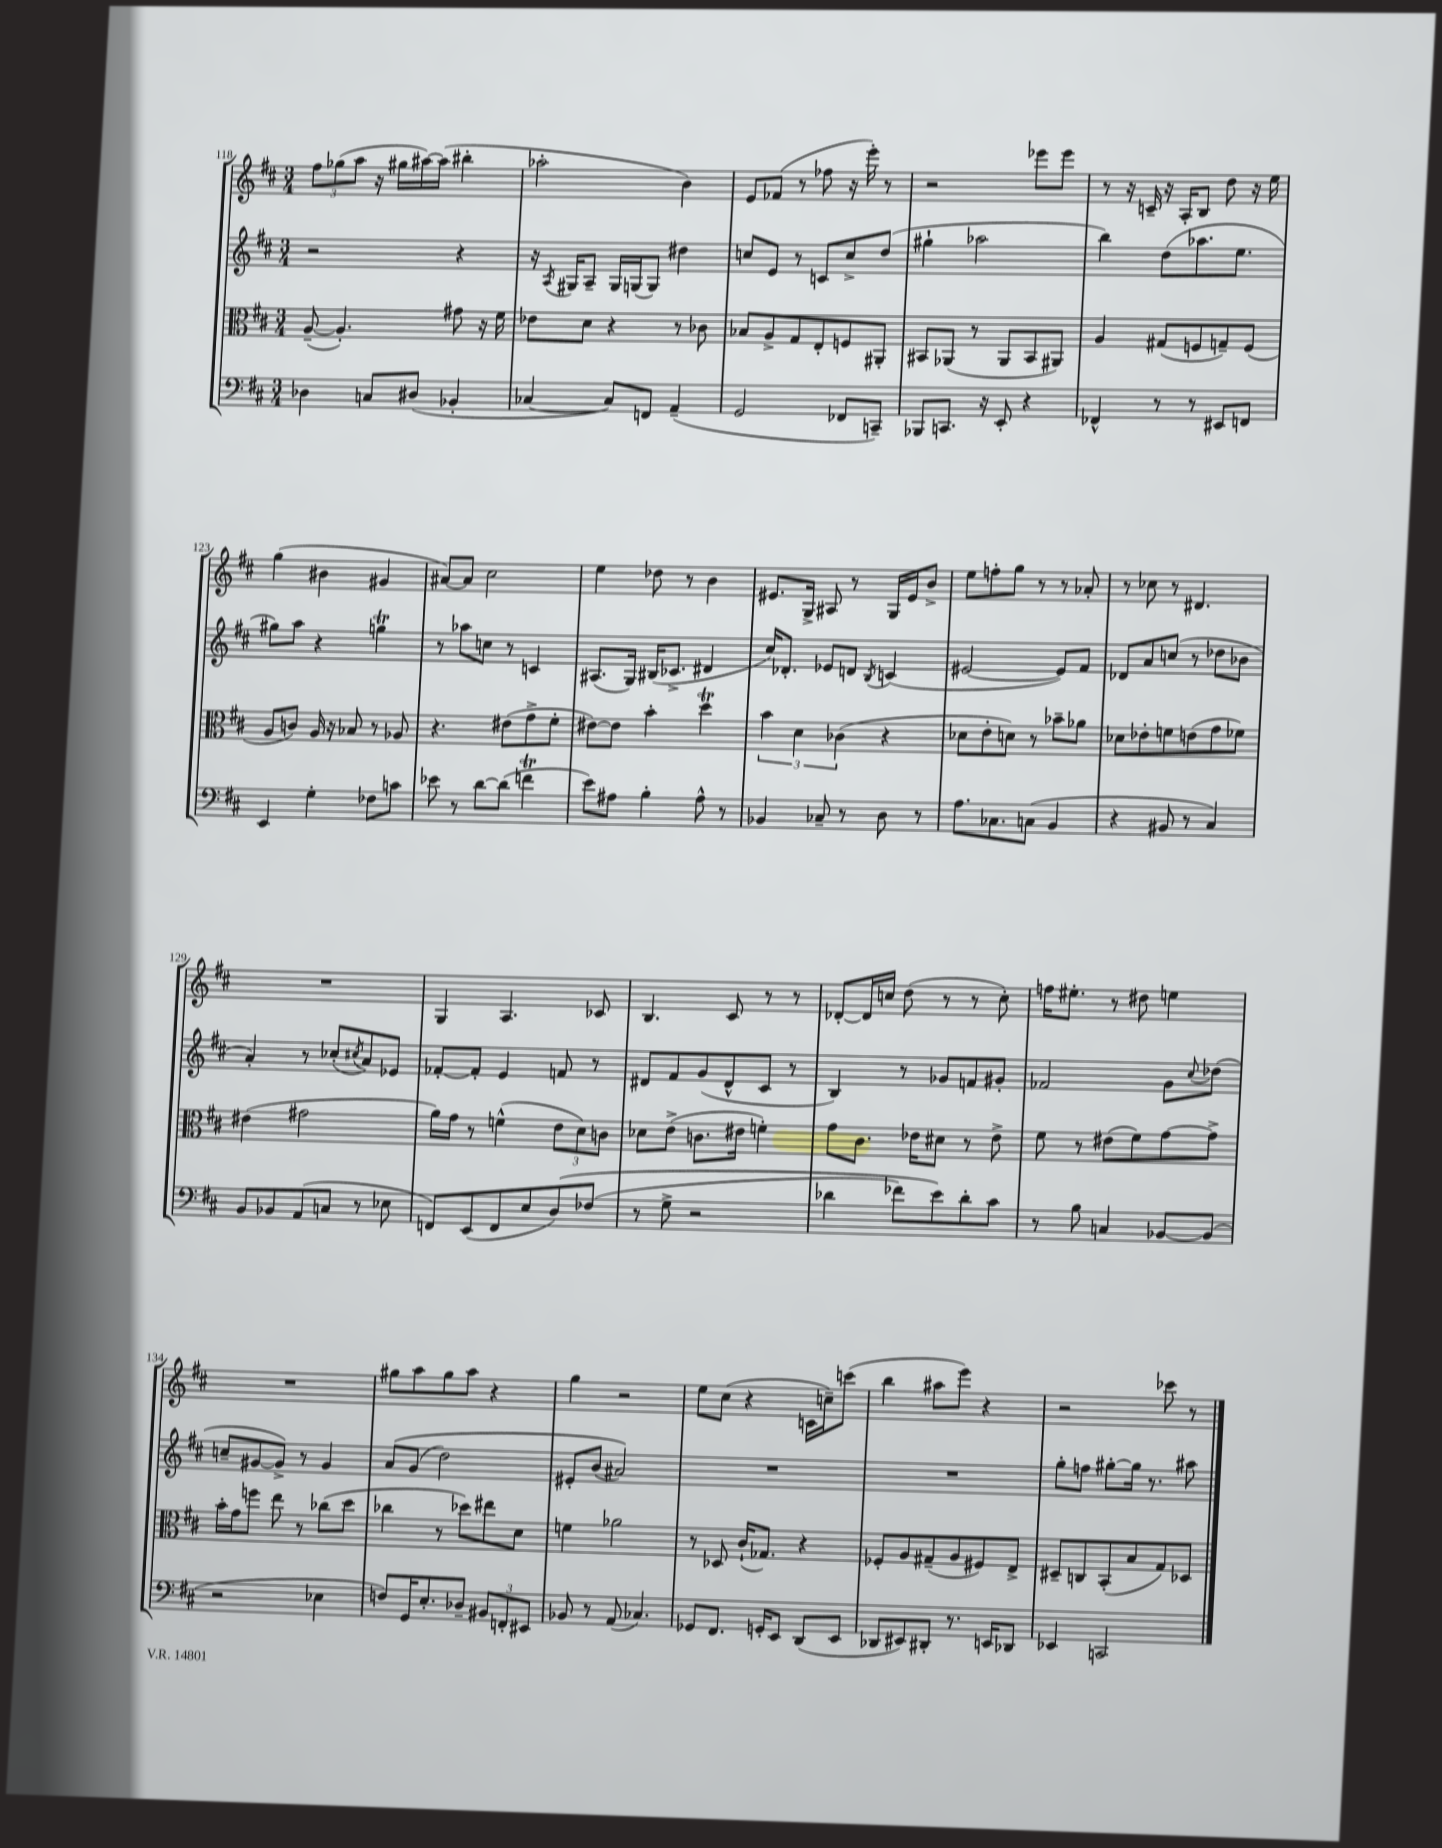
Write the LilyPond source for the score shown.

<<
\new StaffGroup <<
\new Staff = "s0" {
    \clef treble \key d \major \numericTimeSignature \time 3/4
    \tuplet 3/2 { fis''8 ges''8( a''8 } r16 gis''16 ais''16~) ais''16( bis''4-. |
    aes''2-. b'4) |
    e'8 fes'8( r8 fes''8 r16 e'''16-.) r8 |
    r2 ees'''8 ees'''8 |
    r8 r16 c'16-- r16 a16-. b8 d''8 r16 e''16 |
    g''4( bis'4 gis'4 |
    ais'8~) ais'8 cis''2 |
    e''4 des''8 r8 b'4 |
    eis'8. g16-> ais8 r8 g16 eis'16 b'8-> |
    e''8 f''8-. g''8 r8 r8 aes'8-. |
    r8 ces''8 r8 dis'4. |
    R2. |
    g4 a4. ces'8 |
    b4. cis'8 r8 r8 |
    des'8~-. des'16 c''16 d''8( r8 r8 c''8-.) |
    f''16 eis''8.-. r8 dis''8 e''4 |
    R2. |
    gis''8 a''8 gis''8 a''8 r4 |
    g''4 r2 |
    e''8 cis''8( r4 c'16 c''16--) c'''8( |
    b''4 ais''8 e'''8) r4 |
    r2 ces'''8 r8 \bar "|." |
}
\new Staff = "s1" {
    \clef treble \key d \major \numericTimeSignature \time 3/4
    r2 r4 |
    r16 \acciaccatura { a8 } gis16 a8-- gis16 g16( g8) dis''4 |
    c''8 e'8 r8 c'8 c''8-> d''8( |
    gis''4-! aes''2 |
    b''4) d''8( aes''8. e''8. |
    gis''8) a''8 r4 g''4\trill |
    r8 aes''8 c''8 r8 c'4 |
    ais8.( g16) bis16( ces'8.-> dis'4 |
    cis''16) des'8.-. ees'8 d'8 \acciaccatura { b8 } c'4( |
    eis'2~ eis'8) fis'8 |
    des'8 a'8 c''8( r8 des''8 bes'8 |
    a'4-.) r8 ces''8-.( \acciaccatura { cis''8 } a'8) ees'8 |
    fes'8~-. fes'8-. e'4 f'8 r8 |
    dis'8 fis'8 g'8( dis'8-^ cis'8 r8 |
    b4) r8 ges'8 f'8 gis'8-. |
    fes'2 g'8 \appoggiatura { cis''8 } des''8( |
    c''8-- gis'8~ gis'8->) r8 gis'4 |
    a'8\( g'8( d''2) |
    eis'8-. b'8( ais'2)\) |
    R2. |
    R2. |
    g''8-. f''8 gis''8~-. gis''16 r8. ais''8 \bar "|." |
}
\new Staff = "s2" {
    \clef alto \key d \major \numericTimeSignature \time 3/4
    a8~--( a4.-.) gis'8 r16 fis'16 |
    ees'8 d'8 r4 r8 ces'8 |
    bes8 a8-> g8 e8-. f8 ais,8-. |
    bis,8 aes,8( r8 aes,8 bis,8 ais,8) |
    a4 gis8( f8 g8--) f8( |
    a8 c'8) a16 r16 bes8 r8 aes8 |
    r4. eis'8( g'8-> fis'8-. |
    eis'8~) eis'8 b'4-. d''4\trill |
    \tuplet 3/2 { b'4 d'4 ces'4( } r4 |
    des'8 e'8-. d'8) r8 bes'8-- aes'8 |
    des'8 ees'8-. f'8 e'8( g'8 fes'8) |
    eis'4( gis'2 |
    a'16) g'16 r8 f'4-^( \tuplet 3/2 { e'8 d'8) c'8 } |
    des'8 e'8->( c'8. eis'16 f'4-.) |
    g'8 cis'8. ees'16 dis'8 r8 ees'8-> |
    fis'8 r8 eis'8( fis'8) g'8~ g'8-> |
    b'16-. g'16 f''8 e''8 r8 ces''8( d''8 |
    ces''4 r8 des''8) eis''8 d'8 |
    f'4 aes'2 |
    r8 des8 cis'16-!( ges8.) r4 |
    fes8-. a8 gis8--( a8 fis8) e8-> |
    dis8-- c8 b,8-.( b8 g8) des8 \bar "|." |
}
\new Staff = "s3" {
    \clef bass \key d \major \numericTimeSignature \time 3/4
    des4 c8 dis8( bes,4-. |
    ces4~ ces8) f,8 a,4--( |
    g,2 fes,8 c,8--) |
    bes,,8 c,8. r16 e,8-. r4 |
    fes,4-^ r8 r8 eis,8 f,8 |
    e,4 g4-. fes8 c'8 |
    ees'8 r8 d'8~ d'8( f'4\trill |
    e'8) ais8 b4-. ais8-^ r8 |
    bes,4 ces8-- r8 d8 r8 |
    a8. ces8. c8( b,4 |
    r4 bis,8 r8 cis4) |
    b,8 bes,8 a,8( c8 r8 ees8 |
    f,8) e,8( f,8 e8 d8)\( fes8( |
    r8 g8-> r2 |
    des'4 fes'8) e'8\) des'8-. cis'8 |
    r8 b8 c4 bes,8~ bes,8( |
    r2 ees4 |
    f8) g,16 e8.-. des8-- \tuplet 3/2 { bis,8 f,8-. eis,8 } |
    bes,8 r8 a,8( ces4.) |
    ges,8 fis,8. g,16-. e,8 d,8( e,8 |
    des,8 eis,8) dis,8-. r8. e,16 des,8 |
    ees,4 c,2 \bar "|." |
}
>>
>>
\layout { \context { \Score currentBarNumber = #118 } }
